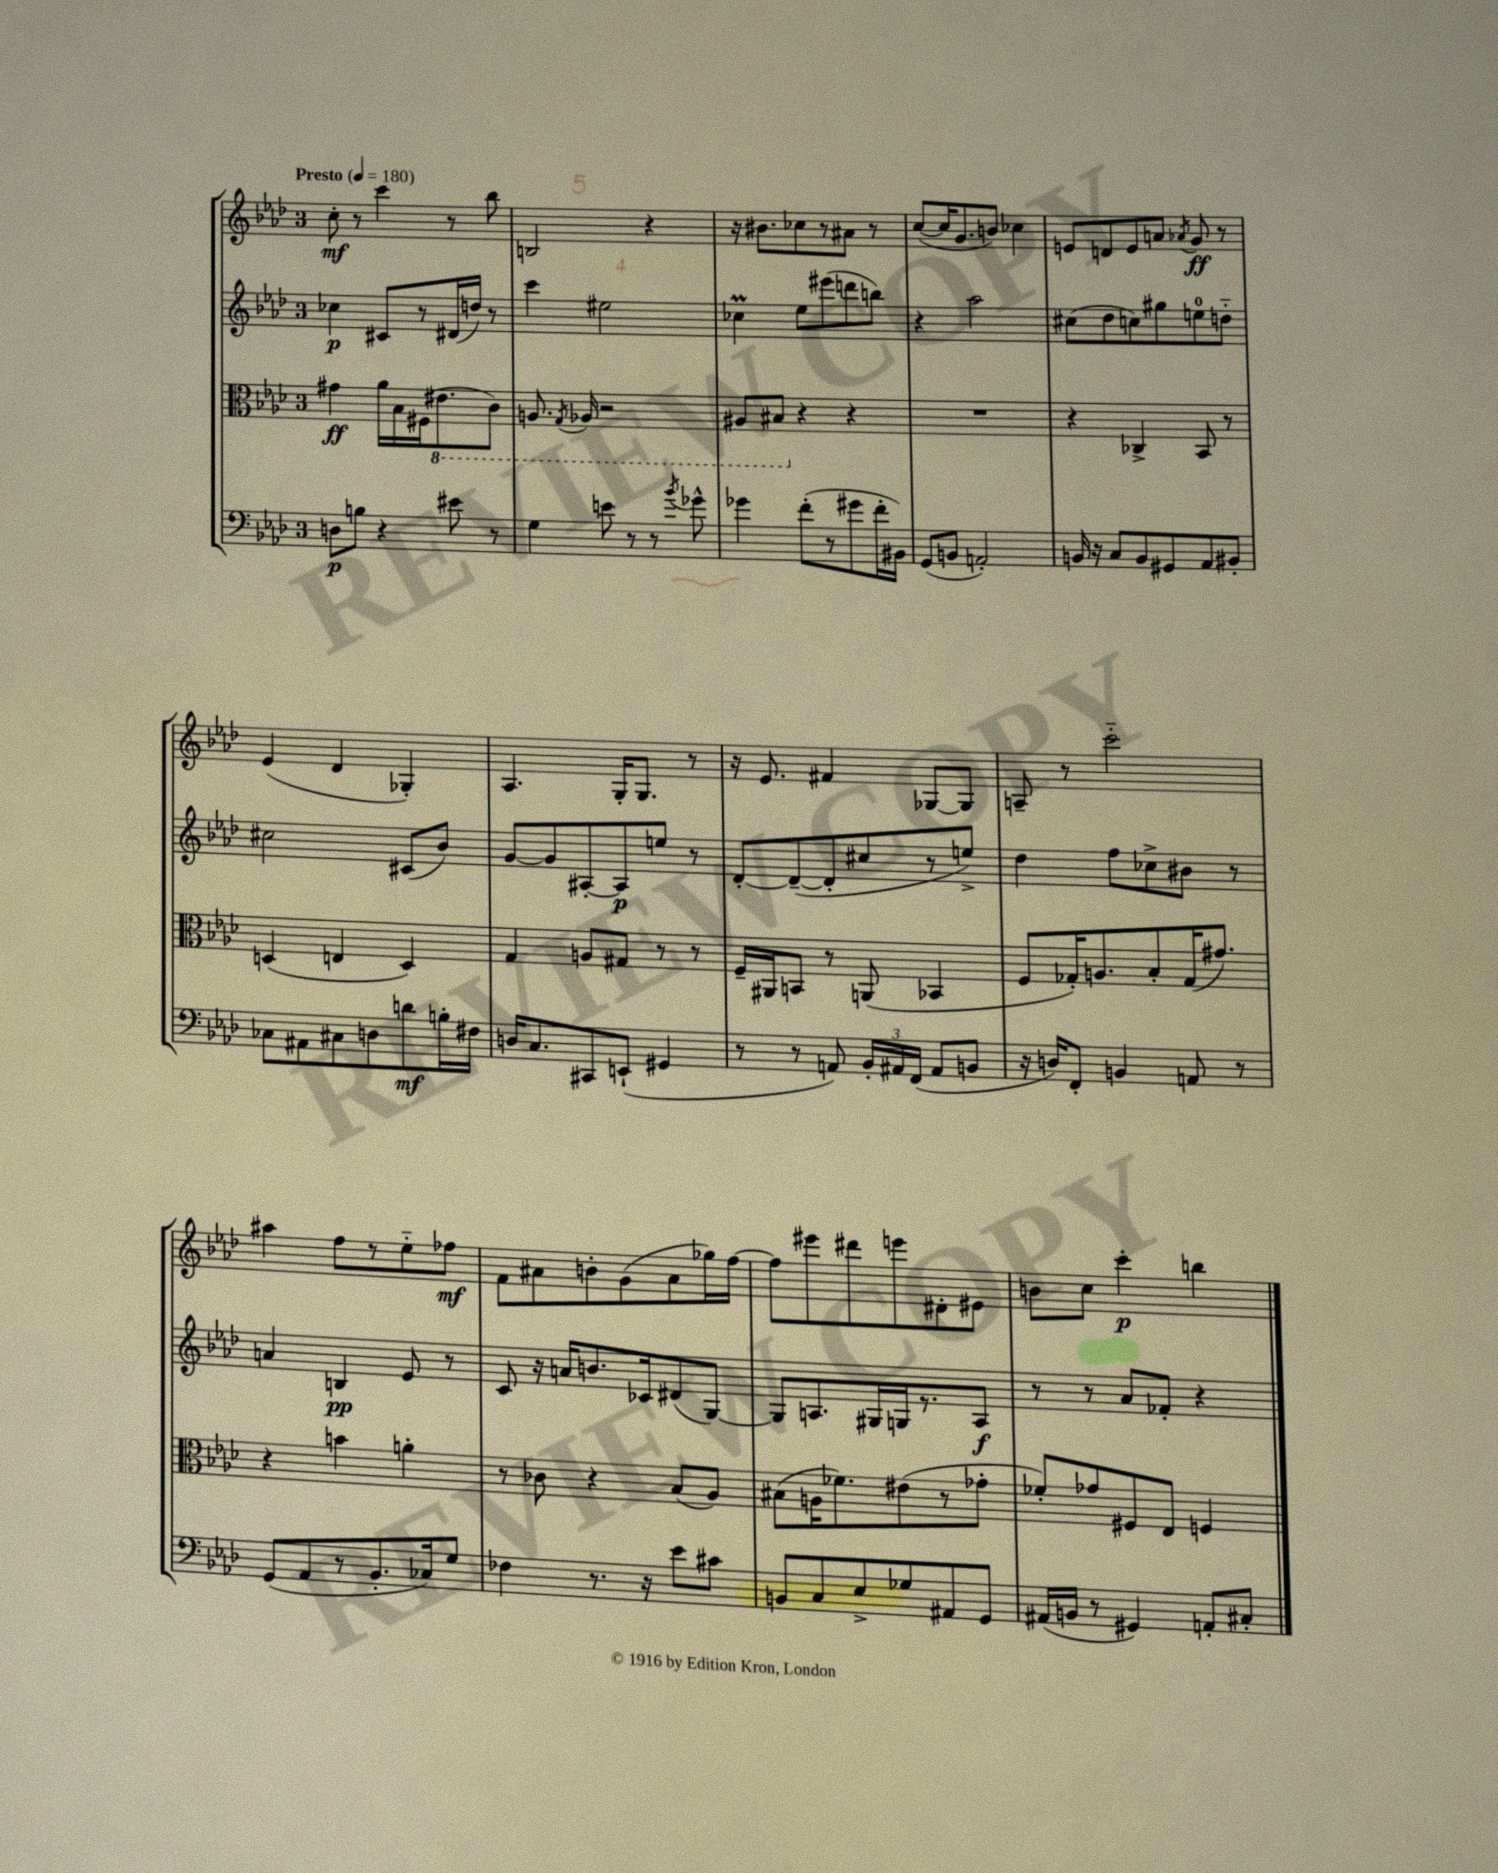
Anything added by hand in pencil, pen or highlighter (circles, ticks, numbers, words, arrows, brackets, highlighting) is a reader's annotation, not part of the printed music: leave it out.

**kern	**dynam	**kern	**dynam	**kern	**dynam	**kern	**dynam
*part4	*part4	*part3	*part3	*part2	*part2	*part1	*part1
*staff4	*staff4	*staff3	*staff3	*staff2	*staff2	*staff1	*staff1
*clefF4	*	*clefC3	*	*clefG2	*	*clefG2	*
*k[b-e-a-d-]	*	*k[b-e-a-d-]	*	*k[b-e-a-d-]	*	*k[b-e-a-d-]	*
*M3/4	*	*M3/4	*	*M3/4	*	*M3/4	*
*MM180	*	*MM180	*	*MM180	*	*MM180	*
=1	=1	=1	=1	=1	=1	=1	=1
!	!	!	!	!	!	!LO:TX:a:B:t=Presto	!
8Dn\L	p	4g#X\	ff	4cc-X\	p	8cc'\	mf
8Bn\J	.	.	.	.	.	8r	.
4r	.	16a-\LL	.	8c#X/L	.	4ccc\	.
.	.	16B-\	.	.	.	.	.
.	.	(16F#X\J	.	8r	.	.	.
*	*	*8ba	*	*	*	*	*
.	.	8.E#X\	.	.	.	.	.
8e#X\	.	.	.	(16d#X/L	.	8r	.
.	.	.	.	16ddn/JJ)	.	.	.
8r	.	8C\J)	.	8r	.	8bb-\	.
=2	=2	=2	=2	=2	=2	=2	=2
4G\	.	8.AAn/	.	4ccc\	.	2Bn/	.
.	.	8qGG/	.	.	.	.	.
.	.	16AA-X/	.	.	.	.	.
8en\	.	2r	.	2ee#X\	.	.	.
8r	.	.	.	.	.	.	.
8r	.	.	.	.	.	4r	.
8qb-/	.	.	.	.	.	.	.
8g-X^^\	.	.	.	.	.	.	.
=3	=3	=3	=3	=3	=3	=3	=3
4g-X\	.	8AA#X/L	.	4cc-XM\	.	16r	.
.	.	.	.	.	.	8.b#X\L	.
.	.	8BB#X/J	.	.	.	.	.
*	*	*X8ba	*	*	*	*	*
(8f'\L	.	4r	.	8ee-\L	.	8cc-X\	.
8r	.	.	.	(8eee#X\	.	8r	.
8g#X\	.	4r	.	8dddn\	.	8a#X\J	.
16f'\L	.	.	.	8bbn\J)	.	8r	.
16BB#X\JJ)	.	.	.	.	.	.	.
=4	=4	=4	=4	=4	=4	=4	=4
(8GG/L	.	2.r	.	4r	.	([8cc/L	.
8BBn/J	.	.	.	.	.	16cc/K]	.
.	.	.	.	.	.	8.g/	.
2AAn'/)	.	.	.	2aa-\	.	.	.
.	.	.	.	.	.	8bn/J)	.
.	.	.	.	.	.	4cc-X\	.
=5	=5	=5	=5	=5	=5	=5	=5
16BBn/	.	4r	.	(8cc#X\L	.	8en/L	.
16r	.	.	.	.	.	.	.
8C/L	.	.	.	8dd-\	.	8dn/	.
8BB/	.	4C-X^/	.	8ccn\)	.	8e/	.
8GG#X/	.	.	.	8gg#X\	.	8an/J	.
.	.	.	.	.	.	8qa-X/	.
8AA-/	.	8BB-/	.	8een\	.	8g/	ff
8BB#X'/J	.	8r	.	8ddn\J	.	8r	.
!!LO:LB:g=z
=6	=6	=6	=6	=6	=6	=6	=6
8C-X\L	.	(4Dn/	.	2cc#X\	.	(4e-/	.
8AA#X\	.	.	.	.	.	.	.
8C#X\	.	4En/	.	.	.	4d-/	.
8Dn\	.	.	.	.	.	.	.
8dn\	mf	4D/)	.	(8c#X/L	.	4G-X'/)	.
16Bn'\L	.	.	.	8b-/J)	.	.	.
16F#X\JJ	.	.	.	.	.	.	.
=7	=7	=7	=7	=7	=7	=7	=7
16Dn/KL	.	4G/	.	[8g/L	.	4.A-/	.
8.C/	.	.	.	.	.	.	.
.	.	.	.	8g/]	.	.	.
8CC#X/	.	8An/L	.	[8A#X'/	.	.	.
(8EEn`/J	.	8G#X/J	.	8A#/]	p	16G'/KL	.
.	.	.	.	.	.	8.G/J	.
4GG#X/	.	8r	.	8een/J	.	.	.
.	.	8r	.	8r	.	8r	.
=8	=8	=8	=8	=8	=8	=8	=8
8r	.	16F~/LL	.	[8d-'/L	.	16r	.
.	.	16AA#X/J	.	.	.	8.e-/	.
8r	.	8BBn/J	.	(8d-~/_	.	.	.
8AAn/)	.	8r	.	8d-'/]	.	4f#X/	.
24BB-'/LL	.	(8AAn/	.	8cc#X/	.	.	.
24AA#X/	.	.	.	.	.	.	.
(24FF/JJ	.	.	.	.	.	.	.
8AA#/L	.	4BB-X/	.	8r	.	[8G-X/L	.
8BBn/J	.	.	.	8een^/J)	.	8G-/J]	.
=9	=9	=9	=9	=9	=9	=9	=9
16r	.	8F/L	.	4dd-\	.	8An~/	.
16Dn/KL)	.	.	.	.	.	.	.
8FF'/J	.	16G-X'/K)	.	.	.	8r	.
.	.	8.An/	.	.	.	.	.
4BBn/	.	.	.	8ff\L	.	2ccc\	.
.	.	8B-'/	.	8cc-X^\	.	.	.
8AAn/	.	(16G-/K	.	8b#X\J	.	.	.
.	.	8.g#X/J)	.	.	.	.	.
8r	.	.	.	8r	.	.	.
!!LO:LB:g=z
=10	=10	=10	=10	=10	=10	=10	=10
(8GG/L	.	4r	.	4an/	.	4aa#X\	.
8AA-/	.	.	.	.	.	.	.
8r	.	4bn\	.	4Bn/	pp	8ff\L	.
8.BB-'/	.	.	.	.	.	8r	.
.	.	4an'\	.	8e-/	.	8ee-\	.
16C-X/k)	.	.	.	.	.	.	.
8G/J	.	.	.	8r	.	8ff-X\J	mf
=11	=11	=11	=11	=11	=11	=11	=11
4F-X\	.	8r	.	8c/	.	8f\L	.
.	.	8c-X\	.	16r	.	8a#X\	.
.	.	.	.	16an/KL	.	.	.
8.r	.	4r	.	8.bn/	.	8bn'\	.
.	.	.	.	.	.	(8g\	.
16r	.	.	.	16c-X/k	.	.	.
8e-\L	.	(8B-/L	.	(8d#X/	.	8a#\	.
8c#X\J	.	8A-/J)	.	[8G/J)	.	16gg-X\L)	.
.	.	.	.	.	.	[16ff\JJ	.
=12	=12	=12	=12	=12	=12	=12	=12
8BBn/L	.	(8B#X\L	.	8G/L]	.	8ff\L]	.
8C/	.	16An\K	.	8.An/	.	8eee#X\	.
.	.	8.f-X\)	.	.	.	.	.
8E-^/	.	.	.	.	.	8ddd#X\	.
.	.	.	.	16G#X/L	.	.	.
8G-X/	.	(8e#X\	.	16Gn/J	.	8eeen\	.
.	.	.	.	8.r	.	.	.
8AA#X/	.	8r	.	.	.	8d#X'\	.
8GG/J	.	8g-X'\J	.	8A/J	f	8e#X\J	.
=13	=13	=13	=13	=13	=13	=13	=13
(16AA#X/LL	.	8f-X'/L)	.	8r	.	8bn\L	.
16BBn/JJ	.	.	.	.	.	.	.
8r	.	8g-X/	.	8r	.	8cc\J	.
4GG#X/)	.	8F#X/	.	8a-/L	.	4ccc'\	p
.	.	8E-/J	.	8f-X'/J	.	.	.
8AAn'/L	.	4Fn/	.	4r	.	4bbn\	.
8C#X'/J	.	.	.	.	.	.	.
==	==	==	==	==	==	==	==
*-	*-	*-	*-	*-	*-	*-	*-
